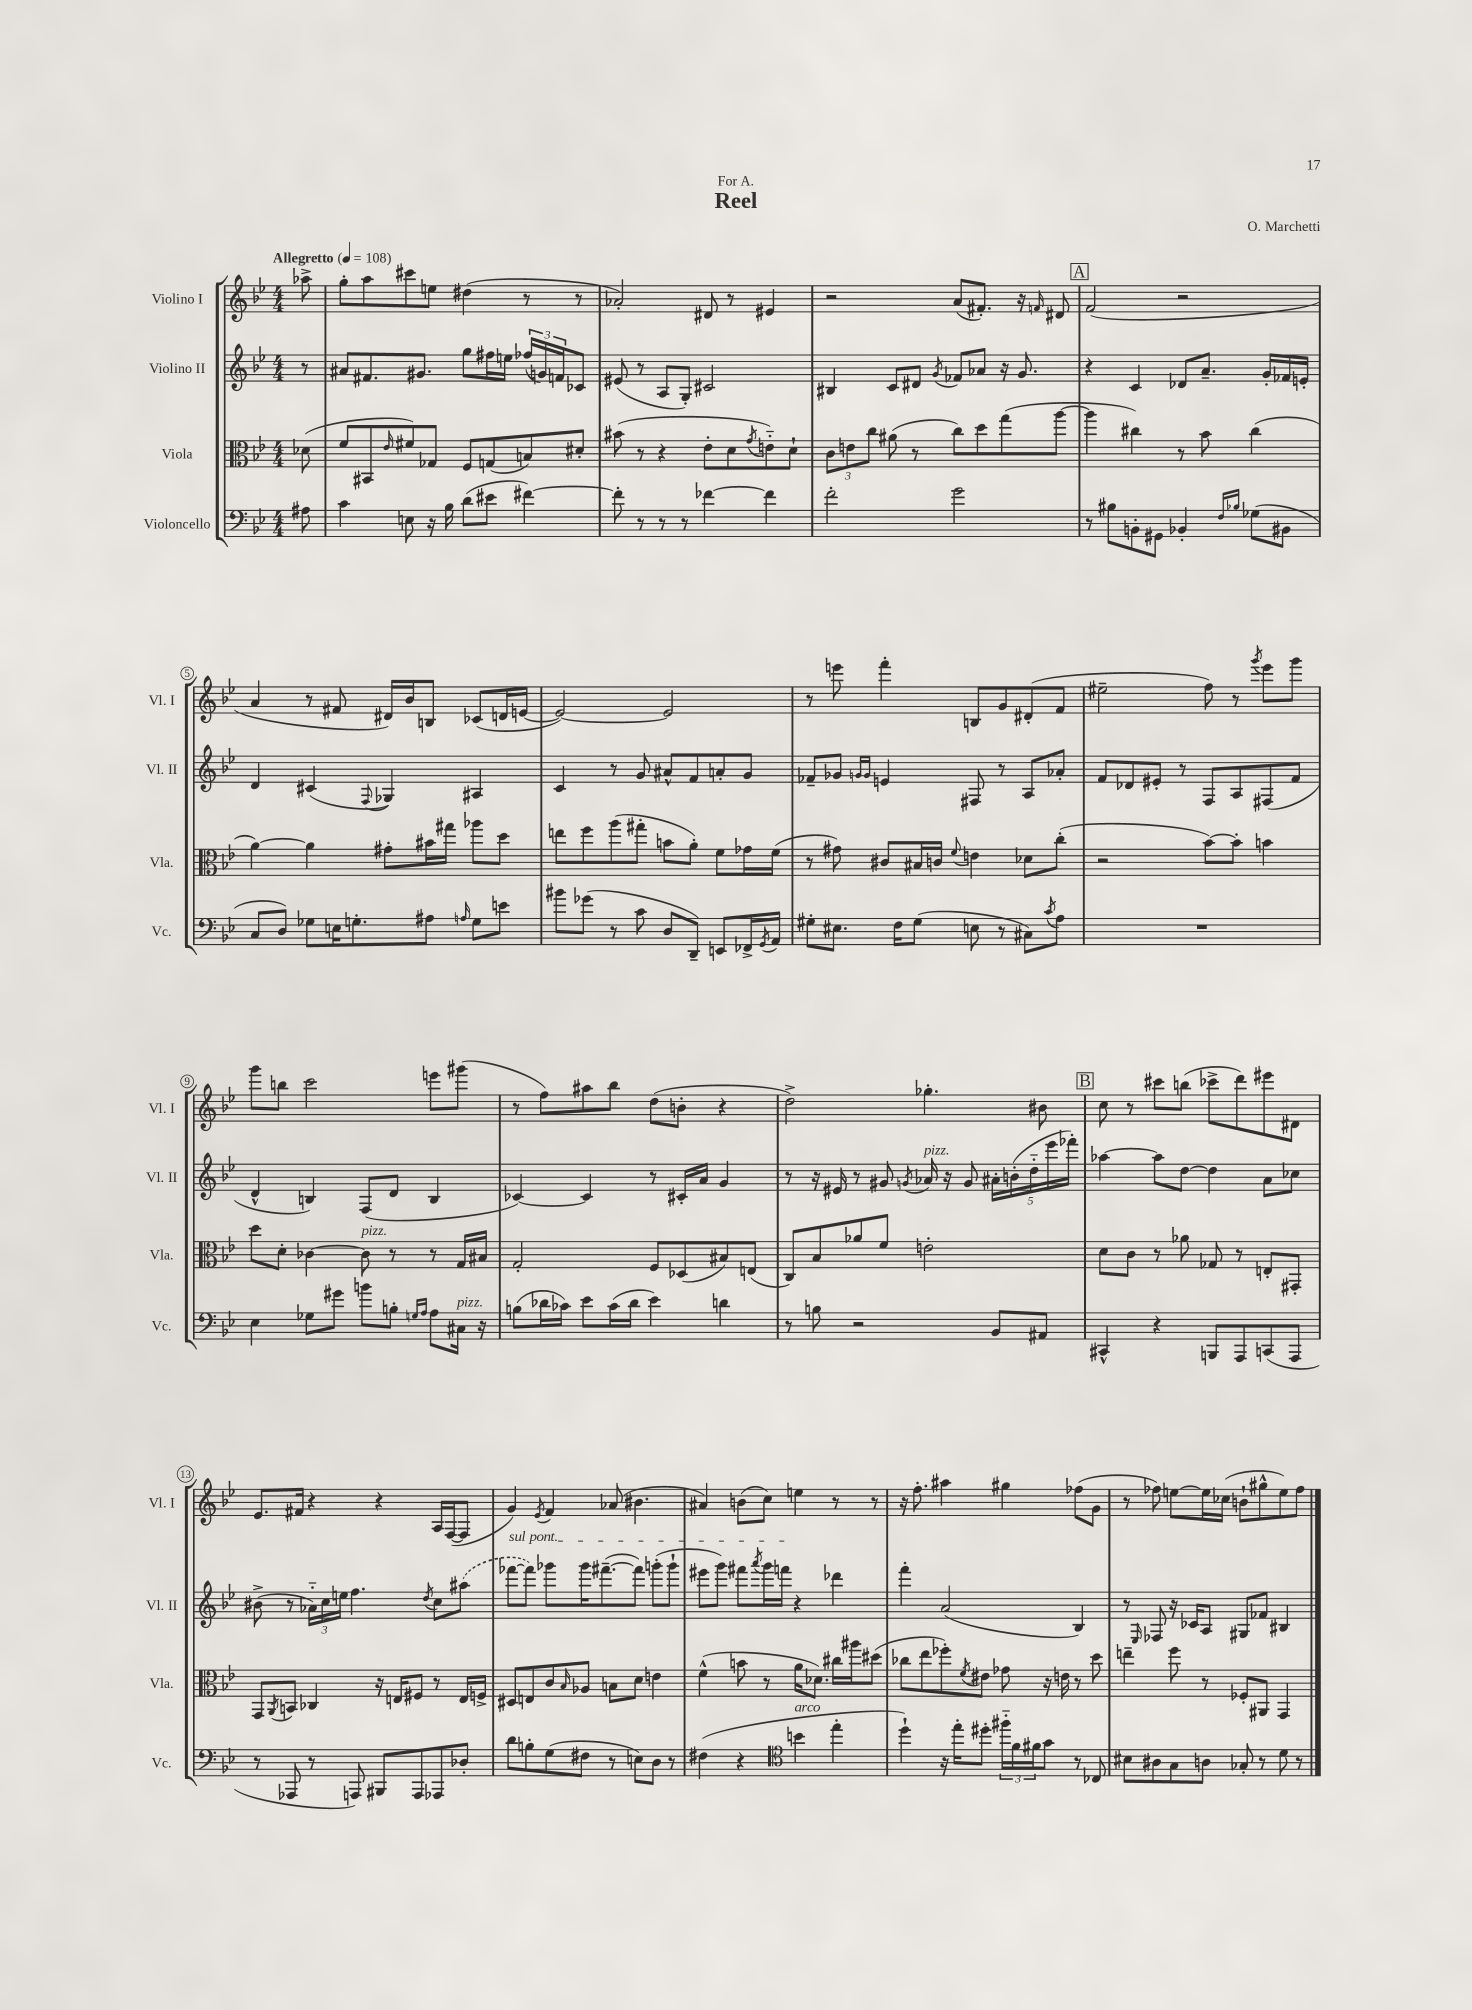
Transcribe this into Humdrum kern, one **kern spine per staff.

**kern	**kern	**kern	**kern
*staff4	*staff3	*staff2	*staff1
*clefF4	*clefC3	*clefG2	*clefG2
*k[b-e-]	*k[b-e-]	*k[b-e-]	*k[b-e-]
*M4/4	*M4/4	*M4/4	*M4/4
*MM108	*MM108	*MM108	*MM108
8A#	(8d-	8r	8aa-^
=	=	=	=
4c	8f	8a#	8gg'
.	8BB#	8.f#	8aa
.	16qqe-	.	.
8E	8f#)	.	8ccc#
.	.	8.g#	.
16r	8G-	.	8ee
16B-	.	.	.
(8d	8F	8gg	(4dd#
8e#	(8G	16ff#	.
.	.	16ee	.
[4f#)	8B)	(24ff-	8r
.	.	24g)	.
.	.	24f	.
.	8d#'	8c-	8r
=	=	=	=
8f#']	(8b#	(8e#	2a-')
8r	8r	8r	.
8r	4r	8A	.
8r	.	8G')	.
[4f-	8e-'	2c#	8d#
.	8d	.	8r
.	8qg	.	.
4f-]	8e'~)	.	4e#
.	8d`	.	.
=	=	=	=
2f'	12c	4B#	2r
.	12e	.	.
.	12cc	.	.
.	(8a#	8c	.
.	8r	8d#	.
.	.	8qg	.
2g	8cc)	8f-	(8a
.	8dd	8a-	8.f#')
.	(8gg	16r	.
.	.	8.g	16r
.	.	.	16qqf
.	[8aa	.	8d#
=	=	=	=
8r	4aa]	4r	(2f
8B#	.	.	.
8BB'	4cc#)	4c	.
8GG#	.	.	.
4BB-'	8r	8d-	2r
.	8b-	8.a~	.
16qqF	.	.	.
16qqB-	.	.	.
(8G-	(4cc#	.	.
.	.	16g'	.
8BB#	.	16f-	.
.	.	16e'	.
=	=	=	=
8C	[4a)	4d	4a
8D)	.	.	.
8G-	4a]	(4c#	8r
16E	.	.	8f#
8.G'	.	.	.
.	.	8qqF	.
.	8g#'	4G-)	16d#)
.	.	.	16b-
8A#	16b#	.	8B
.	16gg#	.	.
16qqA	.	.	.
8G	8aa-	4A#	(8c-
8e	8dd	.	16d
.	.	.	[16e
=	=	=	=
8b#	8ee	4c	2e_)
(8g-	8ff	.	.
8r	(8aa	8r	.
8c	8gg#'	8g	.
8D	8b	8a#^^	2e]
8DD~)	8a')	8f	.
8EE	8f	8a'	.
16FF-^	16g-	8g	.
8qGG	.	.	.
16AA	(16f	.	.
=	=	=	=
8G#'	8r	8f-~	8r
8.E#	8g#)	8g-	8eee
.	.	16qqg	.
.	.	16qqg	.
.	8c#	4e	4fff'
16F	.	.	.
(8G#	16B#	.	.
.	16c	.	.
.	8qqf	.	.
8E	4e	8F#	8B
8r	.	8r	8g
8C#)	8d-	8A	(8d#'
8qc	.	.	.
8A	(8cc'	8a-'	8f
=	=	=	=
1r	2r	8f	2ee#~
.	.	8d-	.
.	.	8e#'	.
.	.	8r	.
.	[8b-)	8F	8ff)
.	8b-']	8A	8r
.	.	.	8qggg
.	4b	(8F#	8eee-
.	.	8f	8ggg
=	=	=	=
4E-	8dd	4d^^	8ggg
.	8d'	.	8bb
8G-	[4c-	4B)	2ccc
8g#	.	.	.
8b	8c-]	(8F	.
8B'	8r	8d	.
16qqG	.	.	.
16qqA	.	.	.
8A	8r	4B	8eee
16C#	16G	.	(8ggg#
16r	16B#	.	.
=	=	=	=
(8B	2G'	[4c-)	8r
16d-	.	.	8ff)
16c-)	.	.	.
8e-	.	4c-]	8aa#
(16c-	.	.	8bb-
16d-	.	.	.
4e-)	8F	8r	(8dd
.	(8D-	16c#'	8b'
.	.	16a	.
4d	8B#)	4g	4r
.	(8E	.	.
=	=	=	=
8r	8C)	8r	2dd^)
8B	8B-	16r	.
.	.	16e#	.
2r	8a-	8r	.
.	8f	8g#	.
.	.	8qg	.
.	2e'	16a-	4.gg-'
.	.	16r	.
.	.	8g	.
8BB-	.	20a#'	.
.	.	(20b'	.
.	.	20dd'~	.
8AA#	.	.	8b#
.	.	20eee-	.
.	.	20fff-')	.
=	=	=	=
4CC#^^	8d	[4aa-	8cc
.	8c	.	8r
4r	8r	8aa-]	8ccc#
.	8a-	[8dd	(8bb
8BBB	8G-	4dd]	8ccc-^
8AAA	8r	.	8ddd)
(8CC	8E'	8a	8eee#
8AAA	8GG#'	8cc-	8d#
=	=	=	=
8r	8GG	(8b#^	8.e-
.	8qAA	.	.
8AAA-	8BB	8r	.
.	.	.	16f#
8r	4C-	24a-'~)	4r
.	.	24cc	.
.	.	24ee	.
8AAA)	.	4.ff	.
8BBB#	16r	.	4r
.	16E	.	.
8AAA	8F#	.	.
.	.	8qdd	.
8AAA-	8r	8cc	16A
.	.	.	([16F
8D-'	16E	(8aa#	8F]
.	16F^	.	.
=	=	=	=
8d	8D#	[8fff-	4g)
8B'	8E	8fff-])	.
.	.	.	8qe-
(8G	8c	8ggg-	4f
.	16qqB-	.	.
8F#	8A-	16ggg-	.
.	.	([8.fff#~	.
8r	8B	.	(8a-
8E)	8d	8fff#])	4.b#
8D	4e	(8ggg'	.
8r	.	8ggg`	.
=	=	=	=
(4F#	(4f^^	8eee#	4a#)
.	.	8ggg)	.
4r	8b	8fff#	(8b
.	.	8qaaa	.
.	8r	16ggg	8cc)
.	.	16fff	.
*clefC4	*	*	*
4b	16a	4r	4ee
.	8.d-)	.	.
4ee-'	16cc#	4ddd-	8r
.	16aa#	.	.
.	(8dd#	.	8r
=	=	=	=
4dd`)	8cc-	4fff'	16r
.	.	.	8.ff'
.	8ee-	.	.
16r	8ff-')	(2a	4aa#
16ee-'	.	.	.
.	8qf	.	.
8dd#'	8e#	.	.
24ff#'~	8g-	.	4gg#
24f	.	.	.
24f#	.	.	.
8g	16r	.	.
.	16e	.	.
8r	8r	4B-)	(8ff-
8C-	8dd	.	8g
=	=	=	=
8B#	4ee~	8r	8r
.	.	16qqE-	.
8A#	.	8F-	8ff-)
8G	8ff	16r	[8ee
.	.	16c-	.
8A	8r	8A	16ee]
.	.	.	(16cc-
8G-'	8F-'	8G#	8b`
8r	8AA#	8f-	8gg#^^
8d	4GG	4B#	8ee)
8r	.	.	8ff-
==	==	==	==
*-	*-	*-	*-
